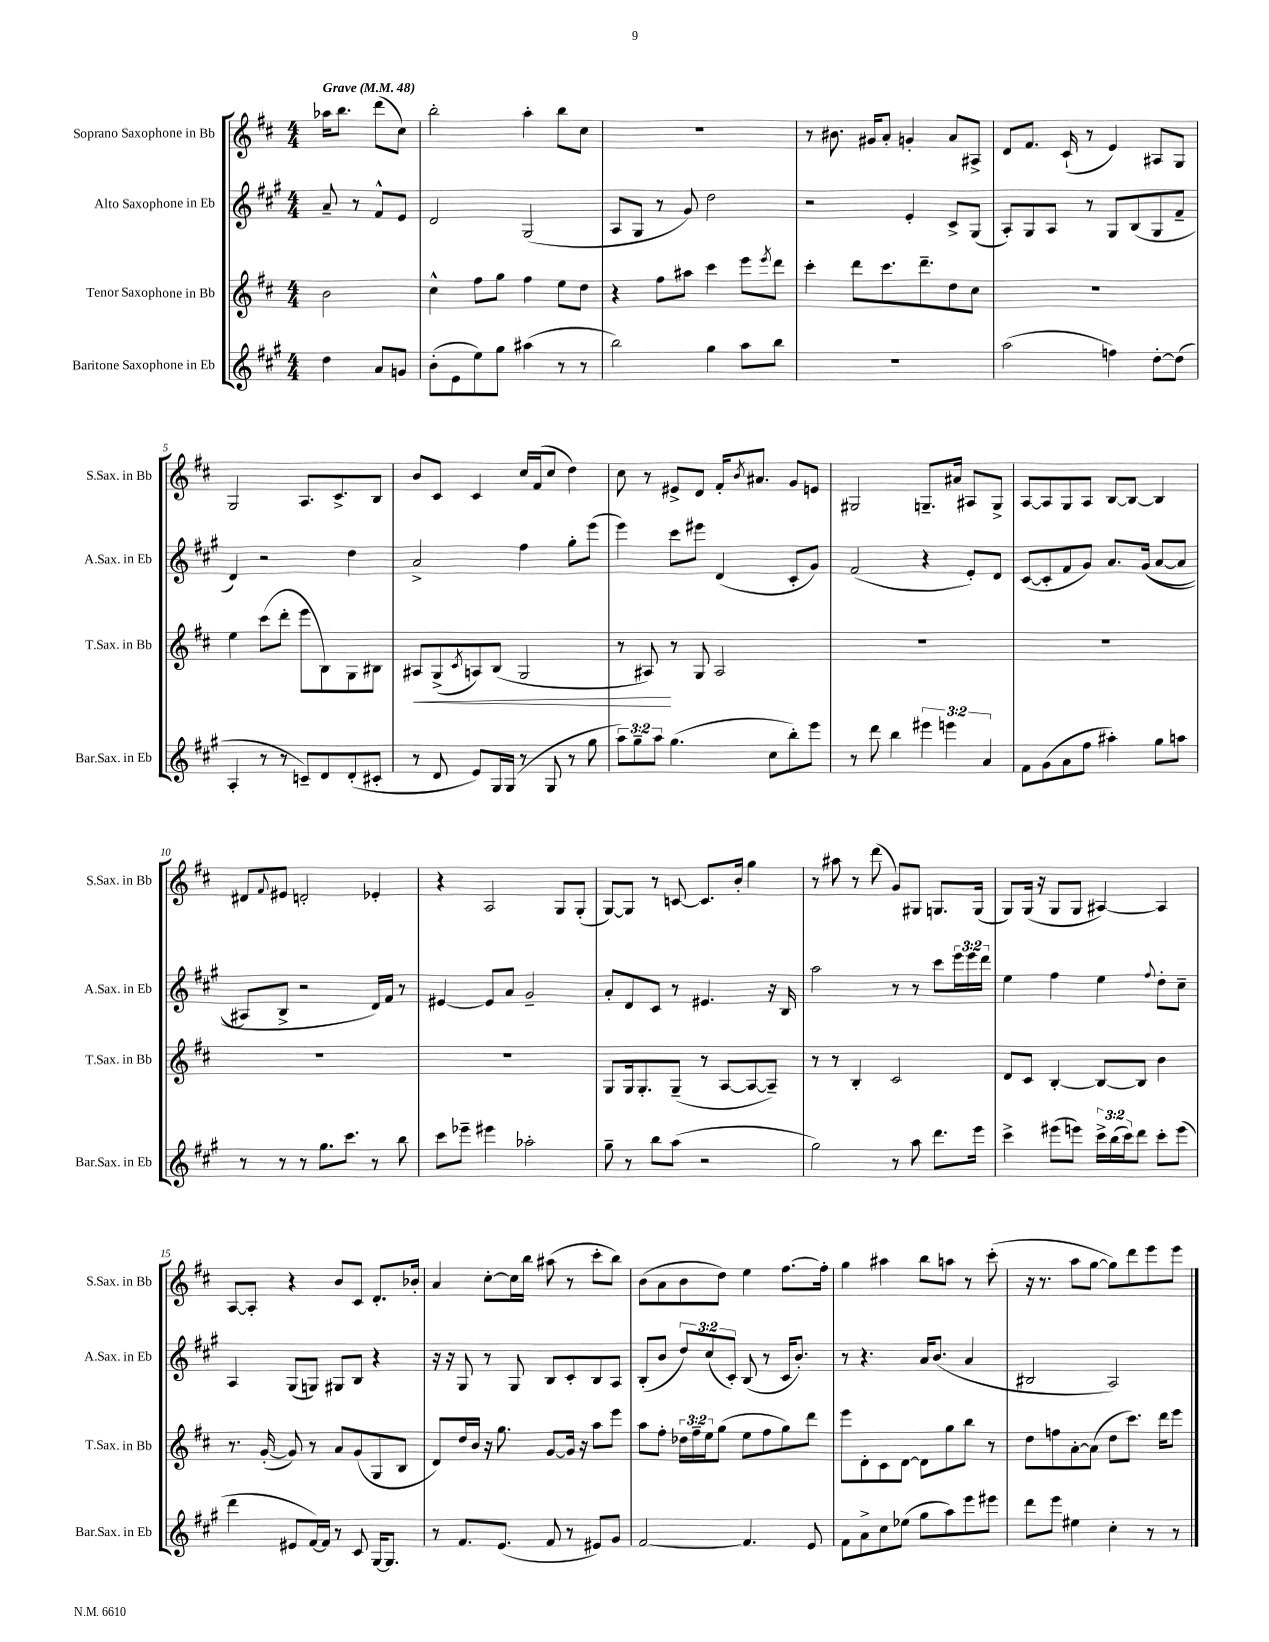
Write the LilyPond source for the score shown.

<<
\new StaffGroup <<
\new Staff = "s0" \with { instrumentName = "Soprano Saxophone in Bb" shortInstrumentName = "S.Sax. in Bb" } {
    \clef treble \key d \major \numericTimeSignature \time 4/4 \partial 2 \tempo "Grave" 4 = 48
    aes''16 b''8. d'''8( cis''8) |
    b''2-. a''4-. b''8 cis''8 |
    R1 |
    r8 bis'8. gis'16 a'8-. g'4-. a'8 ais8-> |
    d'8 fis'8. cis'16-!( r8 e'4) ais8 g8 |
    g2 a8. cis'8.-> b8 |
    b'8 cis'8 cis'4 cis''16 fis'16( cis''8 d''4) |
    cis''8 r8 eis'8-> d'8 fis'16-. \acciaccatura { b'8 } ais'8. g'8 e'8 |
    gis2 g8.-- ais'16 ais8 g8-> |
    a8~ a8 g8 a8 b8~ b8~ b4 |
    dis'8 \appoggiatura { fis'8 } eis'8 d'2-. ees'4-. |
    r4 a2 g8 g8-.( |
    g8~) g8 r8 c'8~ c'8. b'16-. g''4 |
    r8 ais''8 r8 d'''8( g'8) gis8 g8. g16( |
    g8) g16( r16 g8 g8 ais4~) ais4 |
    a8~ a8-. r4 b'8 cis'8 d'8.-. bes'16-. |
    a'4 cis''8~-. cis''16 b''16 ais''8( r8 cis'''8-. b''8) |
    b'8( a'8 b'8 d''8) e''4 fis''8.~ fis''16-. |
    g''4 ais''4 b''8 a''8 r8 cis'''8-.( |
    r16 r8. a''8 g''8~ g''8) d'''8 e'''8 e'''8 \bar "|." |
}
\new Staff = "s1" \with { instrumentName = "Alto Saxophone in Eb" shortInstrumentName = "A.Sax. in Eb" } {
    \clef treble \key a \major \numericTimeSignature \time 4/4 \override Staff.TupletNumber.text = #tuplet-number::calc-fraction-text \partial 2
    a'8-- r8 fis'8-^ e'8 |
    d'2 gis2( |
    a8 gis8 r8 gis'8) d''2 |
    r2 e'4-. cis'8-> gis8( |
    a8-.) gis8 a8 r8 gis8 b8( gis8 fis'8-- |
    d'4) r2 d''4 |
    a'2-> fis''4 gis''8-. e'''8( |
    e'''4) cis'''8 eis'''8 d'4( cis'8-. gis'8) |
    fis'2( r4 e'8-.) d'8 |
    cis'8~( cis'8-. fis'8 gis'8) a'8. gis'16(\( a'8~ a'8 |
    ais8) b8-> r2 d'16\) fis'16 r8 |
    eis'4~ eis'8 a'8 gis'2-- |
    a'8-. d'8 cis'8 r8 eis'4. r16 b16 |
    a''2 r8 r8 cis'''8 \tuplet 3/2 { e'''16 e'''16 d'''16 } |
    e''4 fis''4 e''4 \appoggiatura { fis''8 } d''8-. cis''8-- |
    a4 gis8( g8) gis8 b8 r4 |
    r16 r16 gis8 r8 gis8 b8 cis'8-. b8 a8 |
    b8-.( b'8 \tuplet 3/2 { d''8) cis''8( cis'8-.) } b8( r8 cis'16 b'8.-.) |
    r8 r4. a'16 b'8.( a'4 |
    bis2 a2) \bar "|." |
}
\new Staff = "s2" \with { instrumentName = "Tenor Saxophone in Bb" shortInstrumentName = "T.Sax. in Bb" } {
    \clef treble \key d \major \numericTimeSignature \time 4/4 \override Staff.TupletNumber.text = #tuplet-number::calc-fraction-text \partial 2
    b'2 |
    cis''4-^ fis''8 g''8 fis''4 e''8 d''8 |
    r4 fis''8 ais''8 cis'''4 e'''8 \acciaccatura { e'''8 } d'''8 |
    cis'''4-. d'''8 cis'''8. d'''8.-- d''8 cis''8 |
    R1 |
    e''4 cis'''8( d'''8-. e'''8 b8) g8 bis8 |
    ais8\< g8->( \acciaccatura { cis'8 } a8) b8( g2 |
    r8 ais8\!) r8 g8 ais2 |
    R1 |
    R1 |
    R1 |
    r1 |
    g8 g16 g8.-. g8--( r8 a8~ a8~ a8--) |
    r8 r8 b4-. cis'2 |
    d'8 cis'8 b4~-. b8~ b8 b'4 |
    r8. g'16~-.( g'8) r8 a'8 g'8( g8 b8 |
    d'8) d''16 b'16 r16 g''8. g'8~ g'16 r16 a''8 e'''8 |
    a''8 fis''8-. \tuplet 3/2 { des''16 fis''16-- e''16 } g''8( e''8 fis''8 g''8) d'''8 |
    e'''8 d'8-. cis'8 d'8~ d'8 g''8 b''8 r8 |
    d''8 f''8 a'8~-. a'8( d''8 cis'''8.) d'''16 e'''8 \bar "|." |
}
\new Staff = "s3" \with { instrumentName = "Baritone Saxophone in Eb" shortInstrumentName = "Bar.Sax. in Eb" } {
    \clef treble \key a \major \numericTimeSignature \time 4/4 \override Staff.TupletNumber.text = #tuplet-number::calc-fraction-text \partial 2
    d''4 a'8 g'8 |
    b'8-.( e'8 e''8) gis''8 ais''4( r8 r8 |
    b''2) gis''4 a''8 b''8 |
    r1 |
    a''2( f''4) d''8~-. d''8( |
    a4-. r8 r8 c'8--) d'8 d'8-.( cis'8-. |
    r8 d'8 e'8) gis16 gis16( r8 gis8 r8 gis''8 |
    \tuplet 3/2 { a''8) gis''8-- a''8 } gis''4.( cis''8 b''8-.) e'''8 |
    r8 d'''8 b''4 \tuplet 3/2 { eis'''4 e'''4 a'4 } |
    fis'8 gis'8( a'8 fis''8 ais''4-.) gis''8 a''8 |
    r8 r8 r8 gis''8. cis'''8. r8 b''8 |
    cis'''8 ees'''8-- eis'''4 aes''2-. |
    gis''8-- r8 b''8 a''8( r2 |
    gis''2) r8 a''8 d'''8. e'''16 |
    cis'''4-> eis'''8( e'''8) \tuplet 3/2 { cis'''16-> b''16( cis'''16) } d'''8 cis'''8-. e'''8( |
    d'''4 eis'8 fis'16~) fis'16 r8 cis'8 gis16~ gis8. |
    r8 fis'8. e'8.( fis'8 r8 eis'8) gis'8 |
    fis'2~ fis'4. e'8 |
    fis'8 a'8-> cis''8 ees''8( gis''8 a''8) e'''8 eis'''8 |
    d'''8 e'''8 eis''4 cis''4-. r8 r8 \bar "|." |
}
>>
>>
